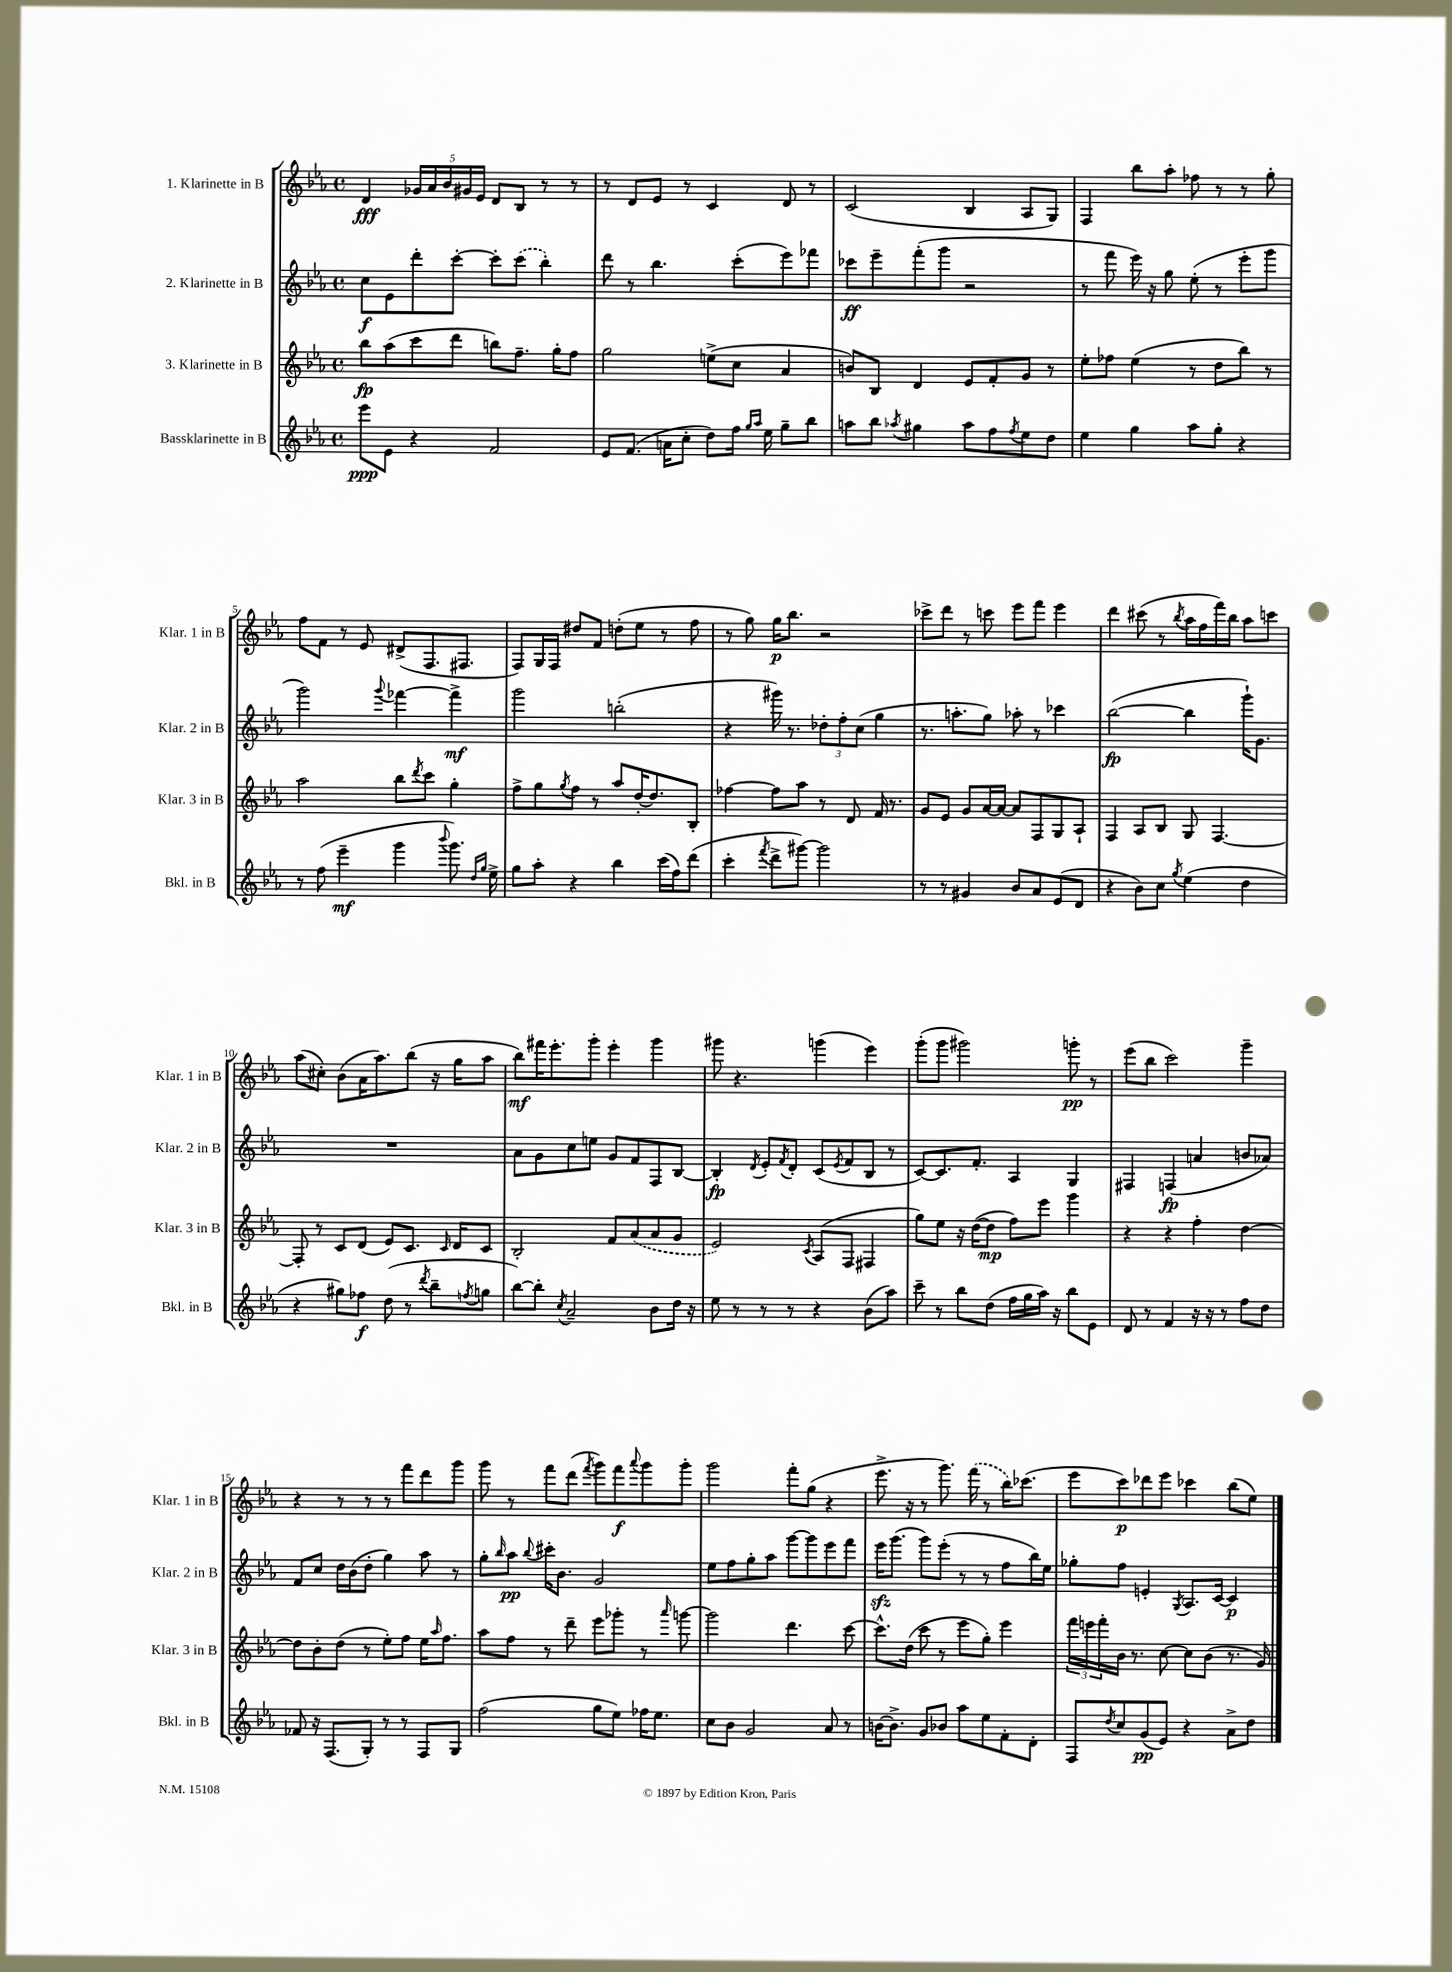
<<
\new StaffGroup <<
\new Staff = "s0" \with { instrumentName = "1. Klarinette in B" shortInstrumentName = "Klar. 1 in B" } {
    \clef treble \key ees \major \defaultTimeSignature \time 4/4
    d'4\fff \tuplet 5/4 { ges'16 aes'16 bes'16 gis'16 ees'16 } d'8 bes8 r8 r8 |
    r8 d'8 ees'8 r8 c'4 d'8 r8 |
    c'2( bes4 aes8 g8) |
    f4 bes''8 aes''8-. fes''8 r8 r8 g''8-. |
    f''8 f'8 r8 ees'8 dis'8->( f8. fis8. |
    f8) g16 f16 dis''8 f'8 d''8-.( ees''8 r8 f''8 |
    r8 g''8) g''16\p bes''8. r2 |
    ces'''8-> d'''8 r8 c'''8 ees'''8 f'''8 ees'''4 |
    d'''4 cis'''8( r8 \acciaccatura { bes''8 } aes''16 f''16 f'''16) bes''16 aes''8 c'''8 |
    aes''8( cis''8-.) bes'8( aes'16 aes''8.) bes''8( r16 g''16 aes''8 |
    bes''8\mf) fis'''16 ees'''8.-. g'''8-. ees'''4-. g'''4 |
    gis'''8 r4. g'''4( ees'''4) |
    g'''8-.( g'''8 gis'''2) g'''8-.\pp r8 |
    ees'''8( bes''8 c'''2) g'''4-- |
    r4 r8 r8 r8 f'''8 d'''8 g'''8 |
    g'''8 r8 f'''8 d'''8( \acciaccatura { f'''8 } g'''8) f'''8\f \appoggiatura { aes'''8 } g'''8 g'''8-. |
    g'''2 f'''8-. g''8( r4 |
    ees'''8.-> r16 r8 g'''8.) \once \slurDashed f'''16( r8 bes''16) ces'''8.( |
    ees'''8 c'''8\p) des'''8 ees'''8 ces'''4 bes''8( ees''8) \bar "|." |
}
\new Staff = "s1" \with { instrumentName = "2. Klarinette in B" shortInstrumentName = "Klar. 2 in B" } {
    \clef treble \key ees \major \defaultTimeSignature \time 4/4
    c''8\f ees'8 d'''8-. c'''8~-. c'''8-. \once \slurDashed c'''8( bes''4-.) |
    d'''8 r8 bes''4. c'''8-.( ees'''8) fes'''8 |
    ces'''8\ff ees'''8-- f'''8-.( g'''8 r2 |
    r8 f'''8 ees'''16) r16 g''8 ees''8-.( r8 ees'''8-. g'''8 |
    g'''2) \appoggiatura { g'''8 } fes'''4~ fes'''4->\mf |
    g'''2 b''2-.( |
    r4 gis'''16) r8. \tuplet 3/2 { des''8-. f''8-. c''8( } g''4 |
    r8. a''8.-. g''8) aes''8-. r8 ces'''4 |
    bes''2~\fp( bes''4 g'''16-!) g'8. |
    R1 |
    aes'8 g'8 c''8 e''8 g'8 f'8 f8 bes8~ |
    bes4-.\fp \acciaccatura { d'8 } ees'8-. \acciaccatura { f'8 } d'8-. c'8( \acciaccatura { ees'8 } f'8 bes8 r8 |
    c'8~) c'8. f'8.-. aes4 g4 |
    fis4 f4\fp( a'4 b'8 aes'8) |
    f'8 c''8 d''16 bes'16( d''8-. g''4) aes''8 r8 |
    g''8-. \grace { bes''16 } aes''8\pp \appoggiatura { bes''8 } cis'''16-. bes'8. g'2 |
    ees''8 f''8 g''8-. aes''8 g'''8~ g'''8 ees'''8 f'''8 |
    ees'''16\sfz g'''8.( g'''8) ees'''8-.( r8 r8 f''8 bes''16) ees''16 |
    ges''8-. f''8 e'4-. \acciaccatura { g8 } aes8. c'16~ c'4\p \bar "|." |
}
\new Staff = "s2" \with { instrumentName = "3. Klarinette in B" shortInstrumentName = "Klar. 3 in B" } {
    \clef treble \key ees \major \defaultTimeSignature \time 4/4
    bes''8\fp aes''8( c'''8 d'''8 b''8) f''8.-- g''16-. f''8 |
    g''2 e''8->( c''8 aes'4 |
    b'8) bes8 d'4 ees'8 f'8-. g'8 r8 |
    ees''8-. fes''8 ees''4( r8 d''8 bes''8) r8 |
    aes''2 bes''8 \acciaccatura { d'''8 } c'''8 g''4-. |
    f''8-> g''8 \acciaccatura { g''8 } f''8 r8 aes''8 d''16~-. d''8. bes8-. |
    fes''4~ fes''8 aes''8 r8 d'8 f'16 r8. |
    g'8 ees'8 g'8 aes'16~ aes'16~ aes'8 f8 g8 aes8-! |
    f4 aes8 bes8 g8 f4.~ |
    f8-. r8 c'8 d'8( ees'8) c'8. \grace { c'16 } d'16 c'8 |
    bes2-. f'8 \once \slurDashed aes'8( aes'8 g'8 |
    ees'2) \acciaccatura { c'8 } aes8( f8 fis4 |
    g''8) ees''8 r16 d''16~( d''8\mp f''8) ees'''8 g'''4 |
    r4 r4 f''4-. d''4~ |
    d''8 bes'8-. d''8( r8 ees''8-.) f''8 ees''16 \grace { aes''16 } f''8. |
    aes''8 f''8 r8 d'''8-- ees'''8 ges'''8-. r8 \grace { aes'''16 } g'''8~ |
    g'''2 d'''4. c'''8~ |
    c'''8.-^ d''16( c'''8 r8 ees'''8 g''8-.) ees'''4 |
    \tuplet 3/2 { f'''16 e'''16 f'''16-. } bes'16 r8. c''8~ c''8 bes'8( r8. g'16) \bar "|." |
}
\new Staff = "s3" \with { instrumentName = "Bassklarinette in B" shortInstrumentName = "Bkl. in B" } {
    \clef treble \key ees \major \defaultTimeSignature \time 4/4
    ees'''8\ppp ees'8 r4 f'2 |
    ees'8 f'8.( a'16 c''8-. d''8) f''16 \grace { g''16 aes''16 } ees''16 g''8-- bes''8 |
    a''8 bes''8 \acciaccatura { aes''8 } gis''4 aes''8 f''8 \acciaccatura { f''8 } ees''8 d''8 |
    ees''4 g''4 aes''8 g''8-. r4 |
    r8 f''8( ees'''4--\mf g'''4 \appoggiatura { bes'''8 } g'''8.) \grace { d''16 g''16 } ees''16-> |
    g''8 aes''8-. r4 bes''4 c'''16( f''16) d'''8( |
    c'''4-. \acciaccatura { f'''8 } d'''8-> gis'''8~) gis'''2 |
    r8 r8 gis'4 bes'8 aes'8 ees'8( d'8 |
    r4 bes'8) c''8 \acciaccatura { g''8 } ees''4( d''4 |
    r4 gis''8) fes''8\f d''8( r8 \acciaccatura { d'''8 } bes''8-- \acciaccatura { f''8 } g''8 |
    bes''8~) bes''8-. \acciaccatura { c''8 } aes'2-- bes'8 d''16 r16 |
    ees''8 r8 r8 r8 r4 bes'8( aes''8) |
    c'''8-- r8 bes''8 d''8( f''16 g''16 aes''16) r16 bes''8 ees'8 |
    d'8 r8 f'4 r16 r16 r8 f''8 d''8 |
    fes'8 r16 f8.( g8-.) r8 r8 f8 g8 |
    f''2( g''8 ees''8) fes''16 ees''8. |
    c''8 bes'8 g'2 aes'8 r8 |
    b'16~ b'8.-> g'8 bes'8 aes''8 ees''8 f'8-. d'8-. |
    f8 \acciaccatura { d''8 } c''8 g'8\pp( ees'8) r4 aes'8-> d''8 \bar "|." |
}
>>
>>
